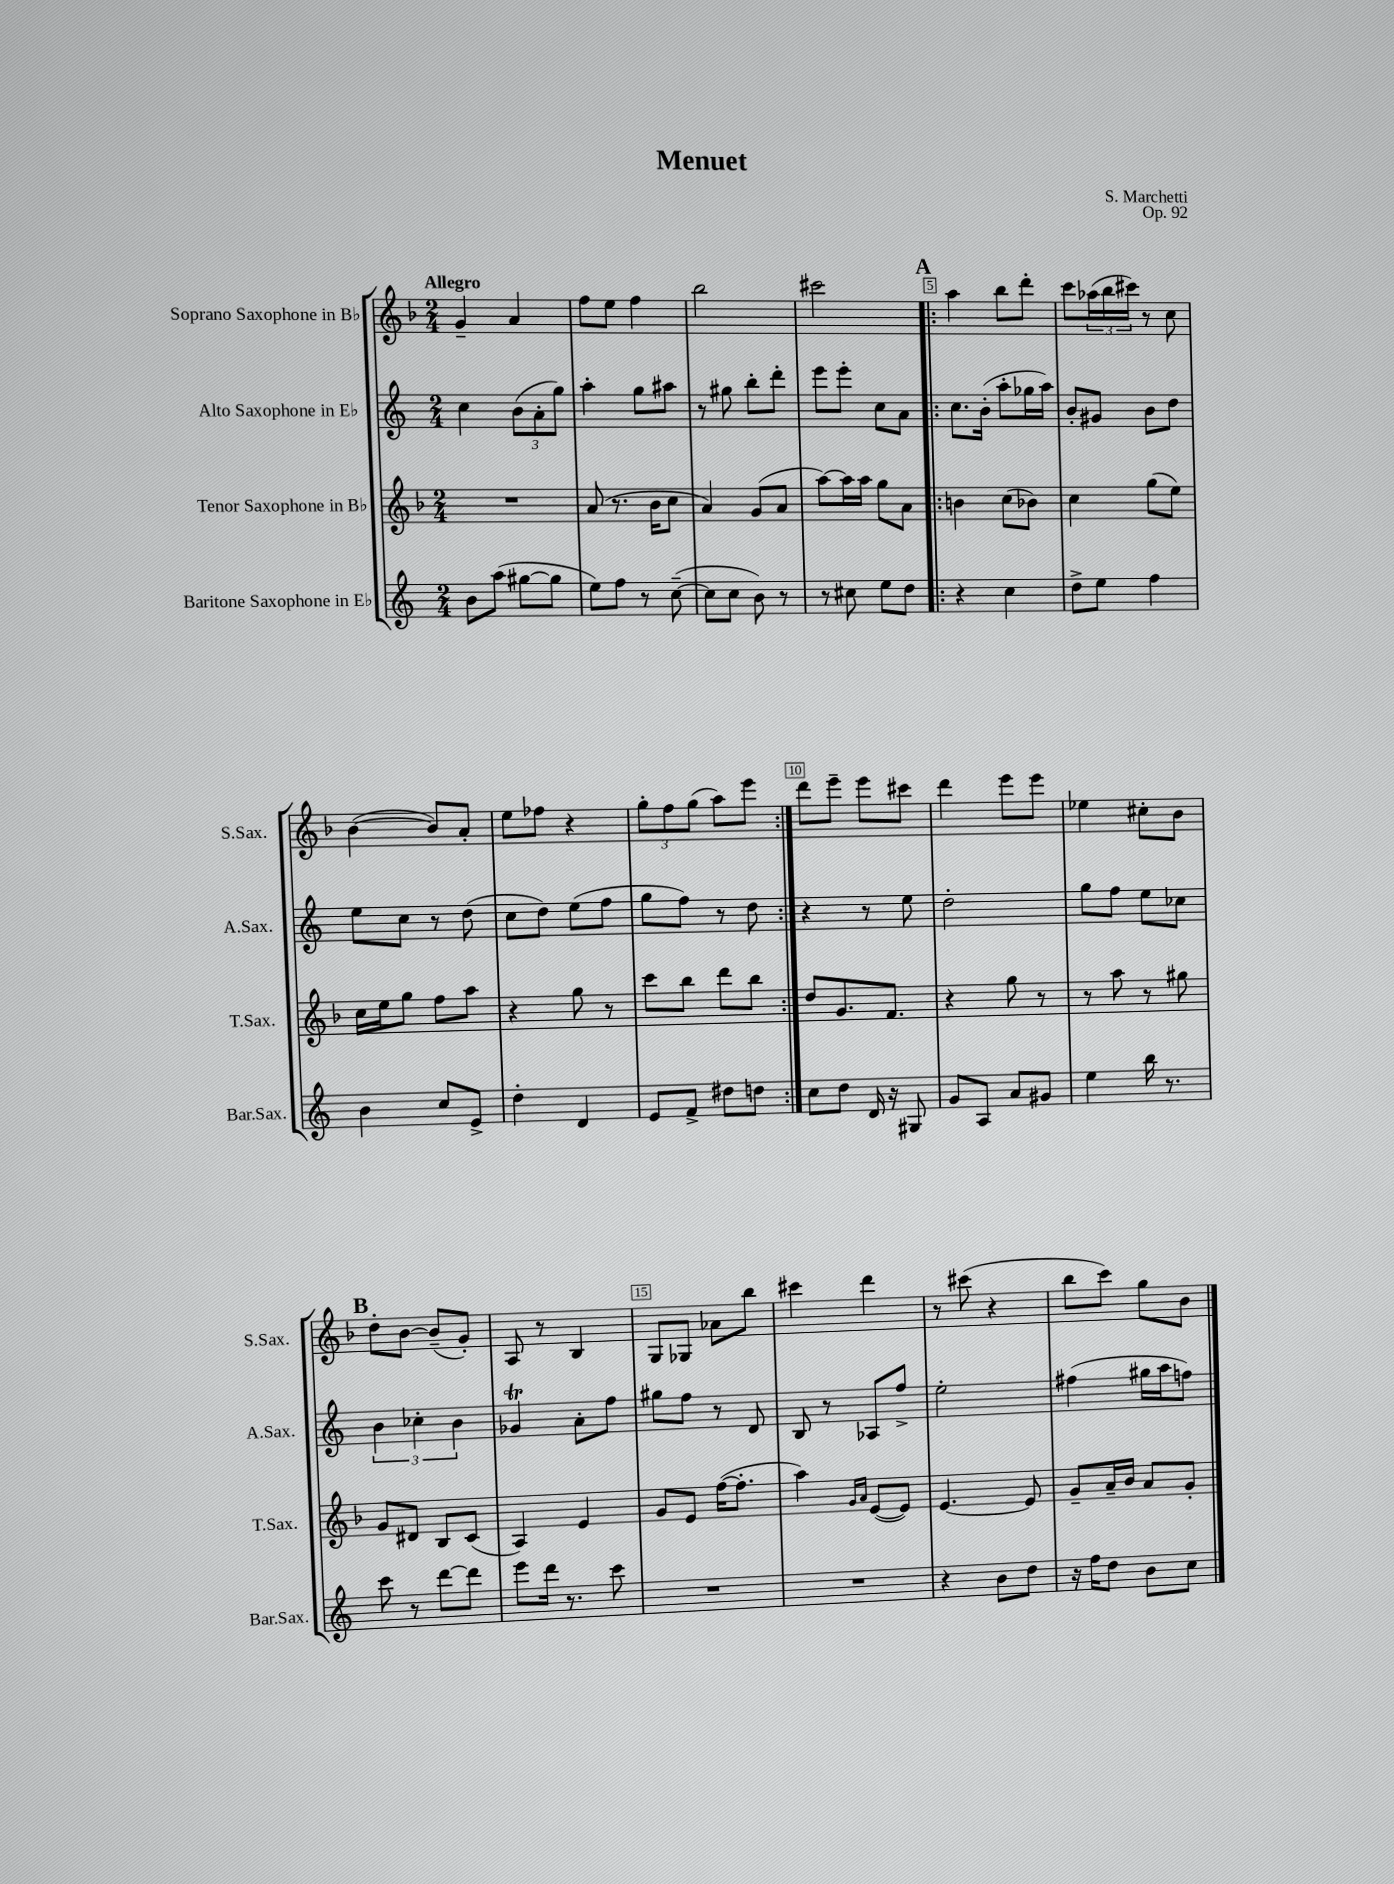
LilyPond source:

\header { title = "Menuet" composer = "S. Marchetti" opus = "Op. 92" }
<<
\new StaffGroup <<
\new Staff = "s0" \with { instrumentName = "Soprano Saxophone in Bb" shortInstrumentName = "S.Sax." } {
    \clef treble \key f \major \numericTimeSignature \time 2/4 \tempo "Allegro"
    g'4-- a'4 |
    f''8 e''8 f''4 |
    bes''2 |
    cis'''2 |
    \repeat volta 2 { \mark \markup { \bold "A" } a''4 bes''8 d'''8-. |
    c'''8 \tuplet 3/2 { aes''16( bes''16 cis'''16) } r8 c''8 |
    bes'4~( bes'8) a'8-. |
    e''8 fes''8 r4 |
    \tuplet 3/2 { g''8-. f''8 g''8( } a''8) e'''8 | }
    d'''8 e'''8-- e'''8 cis'''8 |
    d'''4 e'''8 e'''8 |
    ees''4 cis''8-. bes'8 |
    \mark \markup { \bold "B" } d''8-. bes'8~ bes'8--( g'8-.) |
    a8 r8 bes4 |
    g8 ges8 aes'8 bes''8 |
    cis'''4 d'''4 |
    r8 cis'''8( r4 |
    bes''8 c'''8) g''8 bes'8 \bar "|." |
}
\new Staff = "s1" \with { instrumentName = "Alto Saxophone in Eb" shortInstrumentName = "A.Sax." } {
    \clef treble \key c \major \numericTimeSignature \time 2/4
    c''4 \tuplet 3/2 { b'8( a'8-. g''8) } |
    a''4-. g''8 ais''8 |
    r8 gis''8 b''8-. d'''8-. |
    e'''8 e'''8-. c''8 a'8 |
    \repeat volta 2 { \mark \markup { \bold "A" } c''8. b'16-.( a''8-. ges''16 a''16) |
    b'8-. gis'8 b'8 d''8 |
    e''8 c''8 r8 d''8( |
    c''8 d''8) e''8( f''8 |
    g''8 f''8) r8 d''8 | }
    r4 r8 e''8 |
    d''2-. |
    g''8 f''8 e''8 ces''8 |
    \mark \markup { \bold "B" } \tuplet 3/2 { b'4 ces''4-. b'4 } |
    ges'4\trill a'8-. f''8 |
    gis''8 f''8 r8 d'8 |
    b8 r8 aes8 f''8-> |
    e''2-. |
    fis''4( gis''16 a''16 f''8) \bar "|." |
}
\new Staff = "s2" \with { instrumentName = "Tenor Saxophone in Bb" shortInstrumentName = "T.Sax." } {
    \clef treble \key f \major \numericTimeSignature \time 2/4
    R2 |
    a'8( r8. bes'16 c''8 |
    a'4) g'8( a'8 |
    a''8~) a''16 a''16 g''8 a'8 |
    \repeat volta 2 { \mark \markup { \bold "A" } b'4 c''8( bes'8) |
    c''4 g''8( e''8) |
    c''16 e''16 g''8 f''8 a''8 |
    r4 g''8 r8 |
    c'''8 bes''8 d'''8 bes''8 | }
    d''8 g'8. f'8. |
    r4 g''8 r8 |
    r8 a''8 r8 gis''8 |
    \mark \markup { \bold "B" } g'8 dis'8 bes8 c'8( |
    a4) e'4 |
    g'8 e'8 f''16~( f''8.-. |
    a''4) \grace { g'16 a'16 } e'8~( e'8) |
    e'4.~ e'8 |
    g'8-- a'16-- bes'16 a'8 g'8-. \bar "|." |
}
\new Staff = "s3" \with { instrumentName = "Baritone Saxophone in Eb" shortInstrumentName = "Bar.Sax." } {
    \clef treble \key c \major \numericTimeSignature \time 2/4
    b'8 a''8( gis''8~ gis''8 |
    e''8) f''8 r8 c''8~--( |
    c''8 c''8 b'8) r8 |
    r8 cis''8 e''8 d''8 |
    \repeat volta 2 { \mark \markup { \bold "A" } r4 c''4 |
    d''8-> e''8 f''4 |
    b'4 c''8 e'8-> |
    d''4-. d'4 |
    e'8 f'8-> dis''8 d''8 | }
    c''8 d''8 d'16 r16 gis8 |
    g'8 a8 a'8 gis'8 |
    e''4 b''16 r8. |
    \mark \markup { \bold "B" } c'''8 r8 d'''8~ d'''8 |
    e'''8 d'''16 r8. c'''8 |
    R2 |
    R2 |
    r4 b'8 d''8 |
    r16 f''16 d''8 b'8 c''8 \bar "|." |
}
>>
>>
\layout { \context { \Score \override BarNumber.break-visibility = ##(#f #t #t) barNumberVisibility = #(every-nth-bar-number-visible 5) \override BarNumber.stencil = #(make-stencil-boxer 0.1 0.3 ly:text-interface::print) } }
